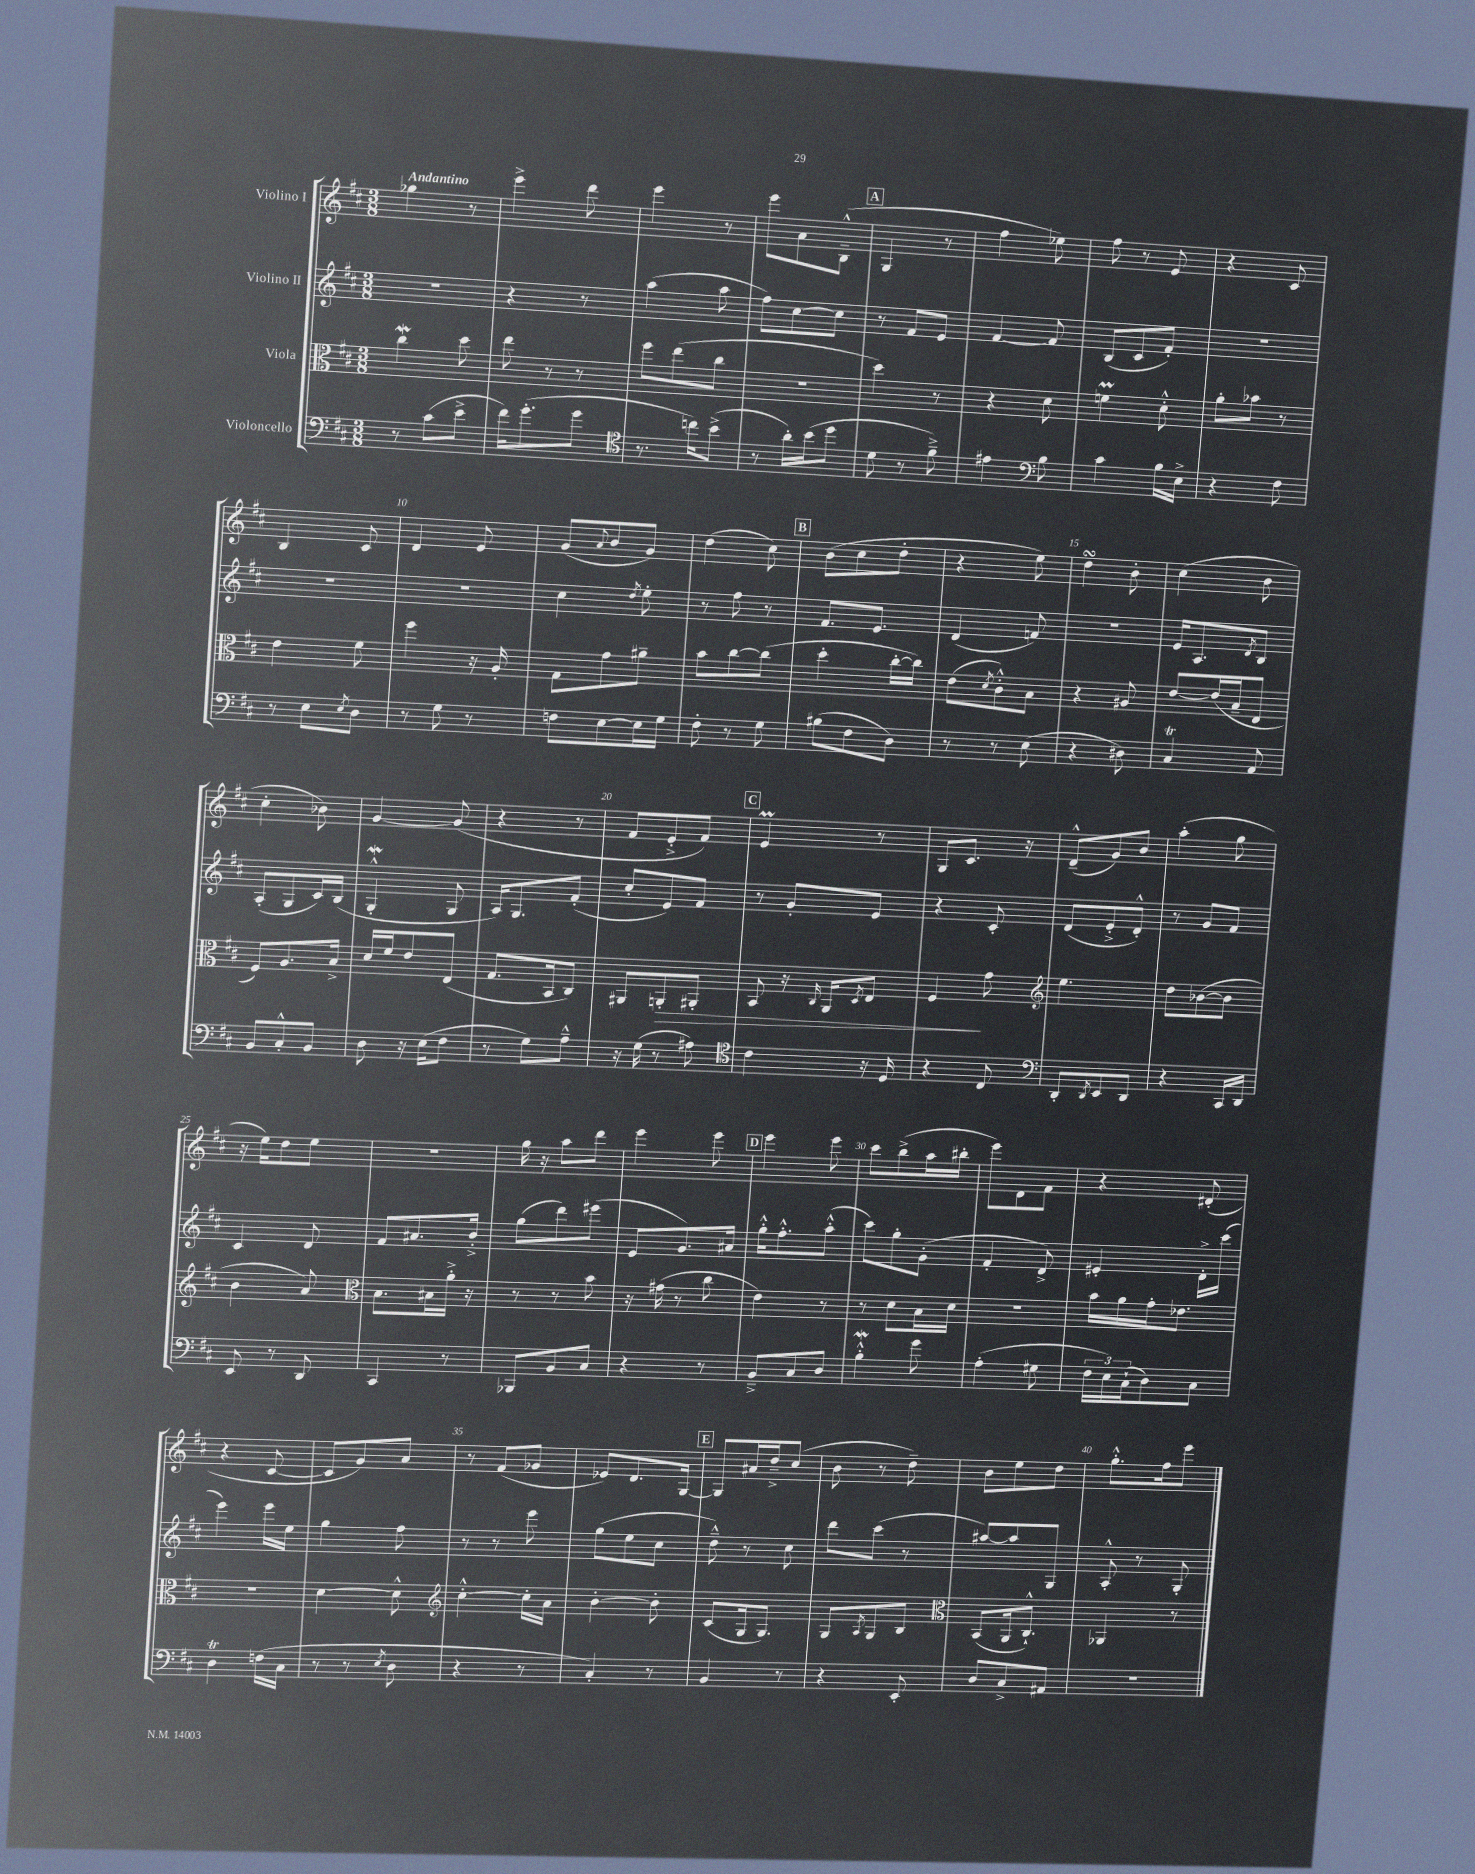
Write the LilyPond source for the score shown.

<<
\new StaffGroup <<
\new Staff = "s0" \with { instrumentName = "Violino I" } {
    \clef treble \key d \major \numericTimeSignature \time 3/8 \tempo "Andantino"
    ges''4 r8 |
    e'''4-> d'''8 |
    e'''4 r8 |
    e'''8 a'8 b8---^( |
    \mark \markup { \box "A" } g4 r8 |
    fis''4 ees''8) |
    fis''8 r8 e'8 |
    r4 cis'8 |
    b4 cis'8 |
    d'4 e'8 |
    g'8( \appoggiatura { a'8 } b'8 g'8) |
    d''4( cis''8) |
    \mark \markup { \box "B" } b'8( cis''8 d''8-. |
    r4 e''8) |
    d''4\turn b'8-. |
    cis''4( b'8 |
    cis''4-. bes'8) |
    g'4~ g'8( |
    r4 r8 |
    fis'8 e'8-.-> fis'8) |
    \mark \markup { \box "C" } e'4\prall r8 |
    g8 cis'8. r16 |
    d'8---^( g'8) b'8 |
    a''4-.( g''8 |
    r16 e''16) d''8 e''8 |
    R4. |
    g''16 r16 a''8 d'''8 |
    e'''4 e'''8 |
    \mark \markup { \box "D" } e'''4 e'''8 |
    cis'''8 b''8->( a''16 bis''16-. |
    e'''8) d'8 fis'8 |
    r4 dis'8-.( |
    r4 cis'8~ |
    cis'8 g'8) a'8 |
    r8 fis'8( ges'8 |
    ees'8) d'8. g16~ |
    \mark \markup { \box "E" } g8 ais'16 d''16---> cis''8( |
    b'8 r8 d''8--) |
    b'8 e''8 d''8 |
    g''8.-.-^ fis''16 e'''8 \bar "|." |
}
\new Staff = "s1" \with { instrumentName = "Violino II" } {
    \clef treble \key d \major \numericTimeSignature \time 3/8
    R4. |
    r4 r8 |
    a''4( a''8 |
    fis''8) cis''8~ cis''8 |
    \mark \markup { \box "A" } r8 fis'8 e'8 |
    fis'4~ fis'8 |
    b8( cis'8 fis'8-.) |
    R4. |
    R4. |
    R4. |
    cis''4 \acciaccatura { d''8 } e''8-. |
    r8 fis''8 r8 |
    \mark \markup { \box "B" } fis'8. e'8. |
    d'4( f'8) |
    r4. |
    e'16 a8. \acciaccatura { d'8 } b8 |
    a8-.( g8 cis'16) b16( |
    g4-.-^\mordent g8 |
    a16) g8. fis'8-.( |
    cis''8-. e'8) fis'8 |
    \mark \markup { \box "C" } r8 g'8-. e'8 |
    r4 cis'8-. |
    d'8( e'8-.-> d'8-.-^) |
    r8 g'8 fis'8 |
    cis'4 d'8 |
    fis'8 ais'8. b'16-.-> |
    g''8( d'''8) eis'''8( |
    e'8 g'8.) ais'16 |
    \mark \markup { \box "D" } g''16-.-^ fis''8.-.-^ a''8-.-^( |
    cis'''8) g''8-. g'8-.( |
    fis'4-. d'8->) |
    eis'4-. d'16-.-> cis'''16( |
    e'''4) e'''16 e''16 |
    g''4 fis''8 |
    r8 r8 e'''8 |
    g''8( e''8 cis''8 |
    \mark \markup { \box "E" } d''8---^) r8 cis''8 |
    d'''8 cis'''8( r8 |
    ais''8~) ais''8 g8 |
    a8-.-^ r8 g8-. \bar "|." |
}
\new Staff = "s2" \with { instrumentName = "Viola" } {
    \clef alto \key d \major \numericTimeSignature \time 3/8
    cis''4\mordent d''8 |
    e''8 r8 r8 |
    fis''8 e''8( cis''8 |
    R4. |
    \mark \markup { \box "A" } d''4) r8 |
    r4 d'8 |
    f'4\prall d'8-.-^ |
    a'8-. bes'8 r8 |
    e'4 fis'8 |
    fis''4 r16 a16-. |
    g8 g'8 ais'8-- |
    b'8 cis''8~ cis''8( |
    \mark \markup { \box "B" } d''4-. cis''16~-. cis''16) |
    e'8( \acciaccatura { d'8 } cis'8-.-^) b8 |
    r4 ais8 |
    e'8~ e'16( b16-- e8 |
    fis8) a8. b16-> |
    d'16 fis'16 e'8 e8( |
    g8. b,16 cis8) |
    ais,8 a,8-.\> ais,8-. |
    \mark \markup { \box "C" } b,8 r16 \grace { cis16 } a,16 \acciaccatura { d8 } e8 |
    fis4\! g'8 |
    \clef treble e''4. |
    d''8 bes'8~( bes'8 |
    b'4 a'8) |
    \clef alto b8. bis16 a'16-.-> r16 |
    r8 r8 b'8 |
    r16 gis'16( r8 cis''8 |
    \mark \markup { \box "D" } e'4) r8 |
    r8 d'8 b16 d'16 |
    R4. |
    b'16 a'16 g'16-. ees'8. |
    R4. |
    d'4~ d'8-^ |
    \clef treble cis''4~-.-^ cis''16-. a'16 |
    b'4~-. b'8-. |
    \mark \markup { \box "E" } cis'8( g16 g8.) |
    g8 \acciaccatura { a8 } g8 b8 |
    \clef alto b,8( a,16 cis8.-!-^) |
    aes,4 r8 \bar "|." |
}
\new Staff = "s3" \with { instrumentName = "Violoncello" } {
    \clef bass \key d \major \numericTimeSignature \time 3/8
    r8 cis'8( e'8-> |
    fis'16) g'8.-.( g'8 |
    \clef tenor r8. c''16) b'8->( |
    r8 a'16-.) b'16( d''8 |
    \mark \markup { \box "A" } d'8 r8 fis'8--->) |
    eis'4 \clef bass b8 |
    cis'4 b16 e16-> |
    r4 fis8 |
    r8 e8 \acciaccatura { e8 } d8 |
    r8 g8 r8 |
    f8 e8~ e16 g16 |
    fis8-. r8 g8 |
    \mark \markup { \box "B" } bis8( fis8 d8) |
    r8 r8 e8( |
    r4 dis8) |
    cis4\trill a,8 |
    b,8 cis8-.-^ b,8 |
    d8 r16 e16( fis8 |
    r8 g8) a8---^ |
    r16 g16( r8 ais8) |
    \mark \markup { \box "C" } \clef tenor cis'4 r16 d16 |
    r4 cis8 |
    \clef bass d,8-. \acciaccatura { d,8 } e,8 d,8 |
    r4 cis,16 d,16 |
    e,8 r8 d,8 |
    cis,4 r8 |
    bes,,8 b,8 cis8 |
    r4 r8 |
    \mark \markup { \box "D" } b,8---> cis8 d8 |
    b4-.-^\mordent g'8 |
    a4-.( gis8 |
    \tuplet 3/2 { fis16 e16) cis16-!( } d8) cis8 |
    d4\trill f16( cis16 |
    r8 r8 \acciaccatura { e8 } d8 |
    r4 r8 |
    cis4-.) r8 |
    \mark \markup { \box "E" } b,4 r8 |
    r4 e,8-. |
    d8 cis8-> ais,8 |
    R4. \bar "|." |
}
>>
>>
\layout { \context { \Score \override BarNumber.break-visibility = ##(#f #t #t) barNumberVisibility = #(every-nth-bar-number-visible 5) } }
